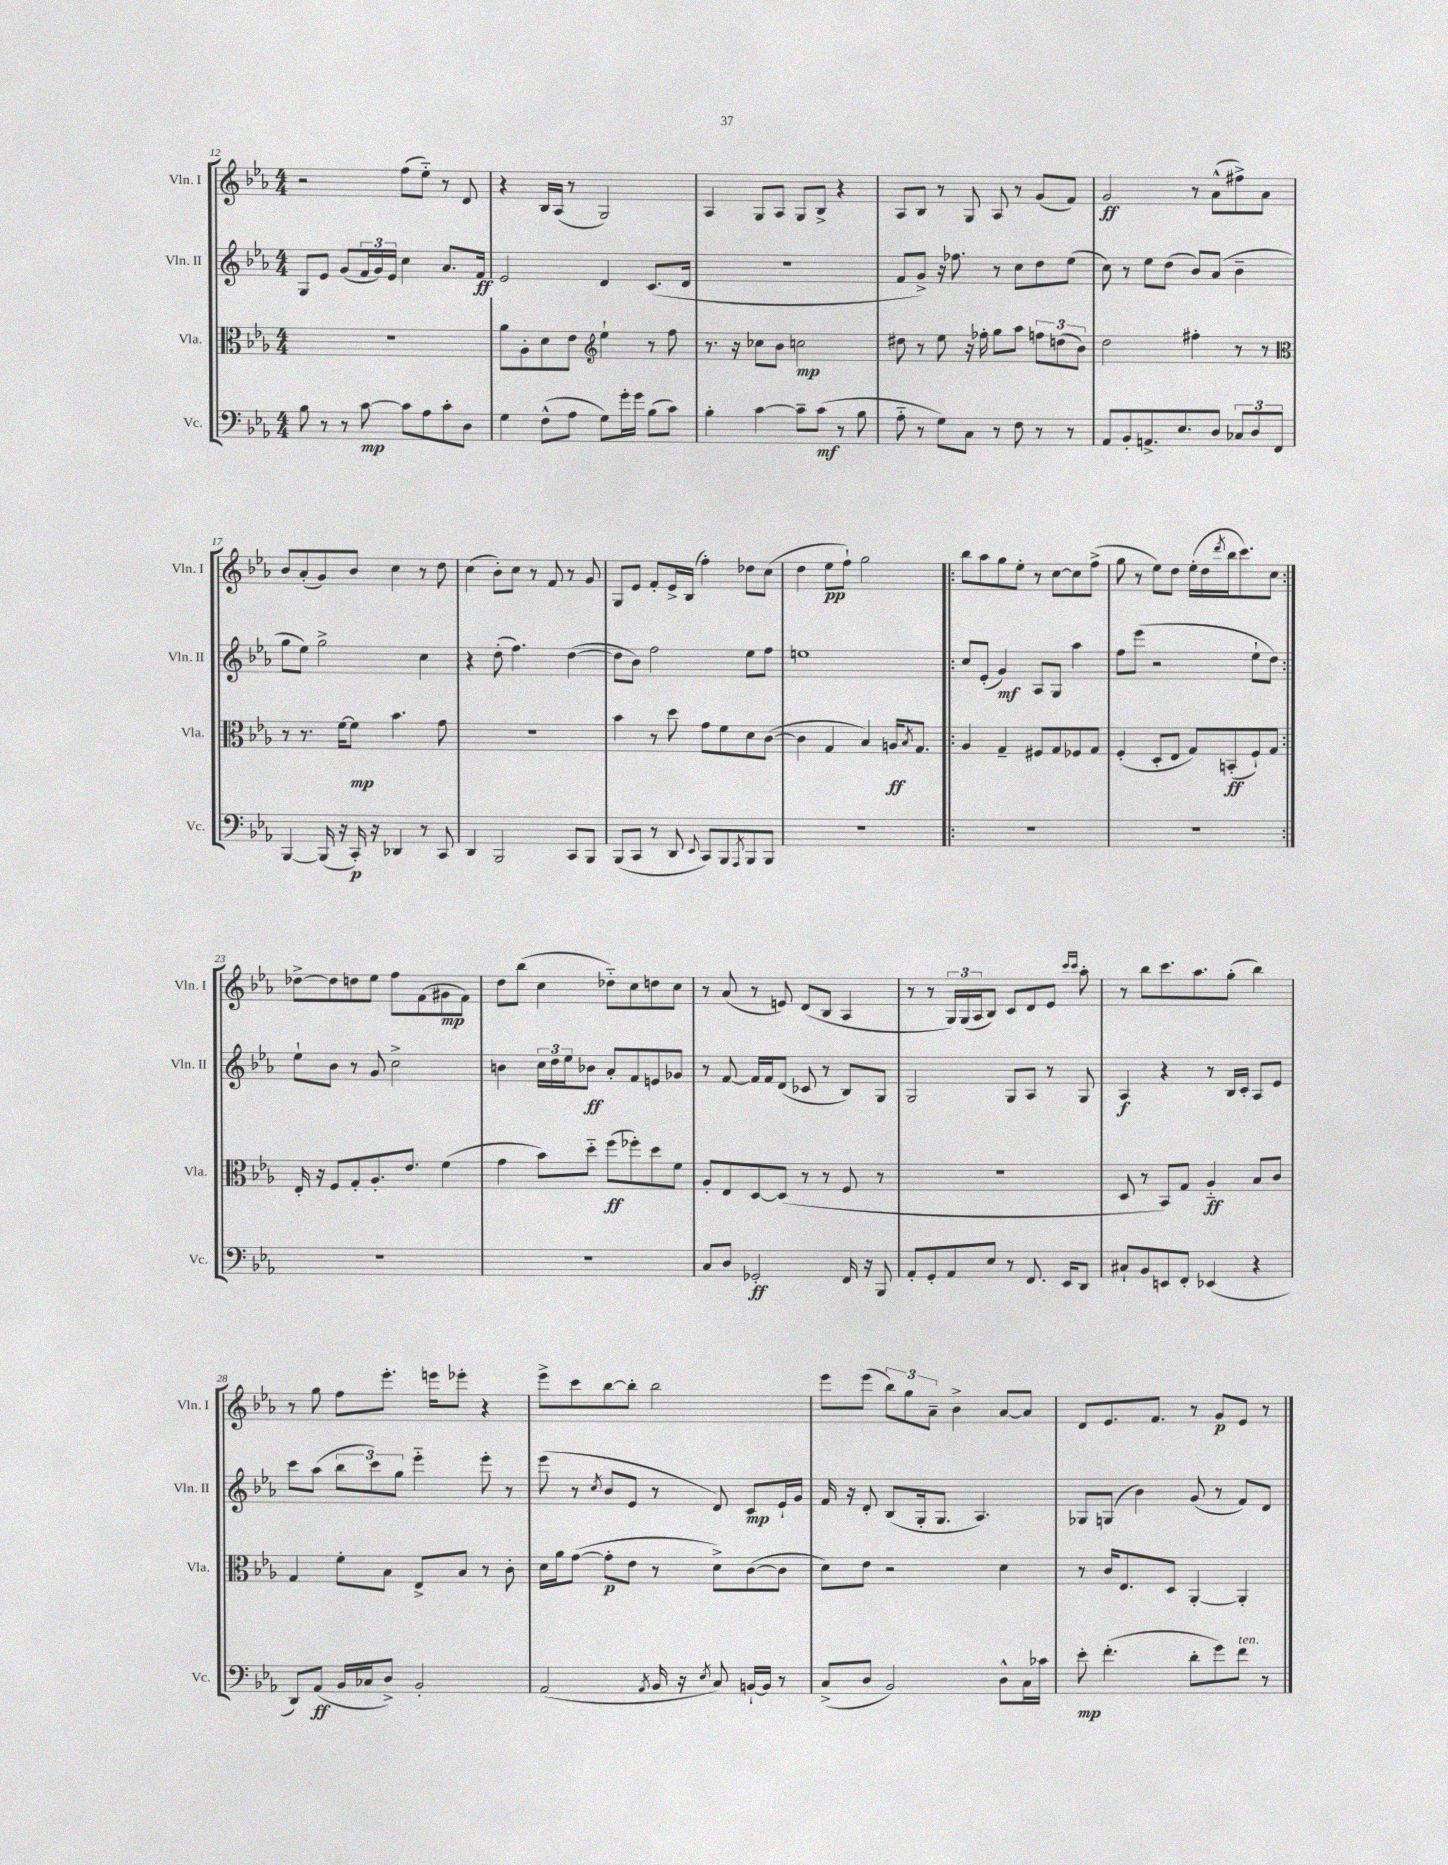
<<
\new StaffGroup <<
\new Staff = "s0" \with { instrumentName = "Vln. I" shortInstrumentName = "Vln. I" } {
    \clef treble \key ees \major \numericTimeSignature \time 4/4
    r2 f''8( ees''8-_) r8 d'8 |
    r4 bes16 aes16( r8 g2) |
    aes4 g8 aes8 g8 bes8-> r4 |
    aes8 bes8 r8 g8 aes8 r8 g'8( f'8) |
    g'2\ff r8 aes'8-^( fis''8->) aes'8 |
    bes'8 aes'8-.( g'8) bes'8 c''4 r8 d''8 |
    c''4( bes'8-.) c''8 r8 f'8 r8 g'8 |
    g8 ees'8 f'8-. ees'16-> bes16( f''4-.) des''8 c''8( |
    d''4 ees''8\pp f''8-!) g''2 |
    \repeat volta 2 { bes''8 aes''8 g''8 ees''8-. r8 c''8~ c''8 f''8->( |
    g''8 r8 ees''8) d''8 ees''16-.( d''16 \acciaccatura { d'''8 } bes''16 c'''8.) c''8 | }
    des''8~-> des''8 d''8 ees''8 f''8 f'8( gis'8\mp f'8) |
    d''8 bes''8( c''4 des''8-_) c''8 d''8 c''8 |
    r8 aes'8( r8 e'8) d'8( bes8 aes4 |
    r8 r8 \tuplet 3/2 { g16) g16( aes16 } bes8) c'8 d'8 ees'8 \grace { c'''16 c'''16 } aes''8-. |
    r8 bes''8 c'''8. aes''8. g''8-.( bes''4) |
    r8 g''8 f''8 ees'''8.-. e'''16 ees'''8-. r4 |
    ees'''8-> c'''8 bes''8~ bes''8-. bes''2 |
    ees'''8 ees'''8( \tuplet 3/2 { bes''8) g''8 aes'8-- } bes'4-> aes'8~ aes'8 |
    d'8 ees'8. f'8. r8 g'8\p ees'8 r8 \bar "|." |
}
\new Staff = "s1" \with { instrumentName = "Vln. II" shortInstrumentName = "Vln. II" } {
    \clef treble \key ees \major \numericTimeSignature \time 4/4
    g8 ees'8 g'8( \tuplet 3/2 { f'16 g'16) ees'16 } c''4 aes'8. f'16\ff |
    ees'2 d'4 c'8.( d'16 |
    R1 |
    f'8 g'8->) r16 fes''8. r8 c''8 d''8 ees''8( |
    c''8) r8 ees''8 d''8( bes'8) aes'8( bes'4-- |
    g''8 ees''8) g''2-> c''4 |
    r4 d''8-.( f''4.) d''4~( |
    d''8 bes'8) f''2 ees''8 f''8 |
    e''1 |
    \repeat volta 2 { c''8 ees'8-.( g'4\mf) aes8 g8 aes''4 |
    f''8 ees'''8( r2 ees''8-! d''8) | }
    ees''8-! bes'8 r8 g'8 c''2-> |
    b'4 \tuplet 3/2 { c''16 d''16 ees''16 } bes'8\ff aes'8-. f'8 e'8 ges'8 |
    r8 f'8~ f'16 f'16 d'8( ces'8 r8 bes8) g8 |
    g2 g8 aes8 r8 g8 |
    aes4\f r4 r8 bes16 c'16-. aes8 ees'8 |
    c'''8 aes''8( \tuplet 3/2 { bes''8 c'''8) g''8 } ees'''4-_ ees'''8-. r8 |
    ees'''8( r8 \acciaccatura { c''8 } bes'8 ees'8 r8 d'8) c'8\mp ees'16-! g'16 |
    f'16 r16 d'8-. bes8( g16-. g8. aes4.) |
    ges8 g8( bes'4) g'8( r8 f'8) d'8 \bar "|." |
}
\new Staff = "s2" \with { instrumentName = "Vla." shortInstrumentName = "Vla." } {
    \clef alto \key ees \major \numericTimeSignature \time 4/4
    R1 |
    aes'8 aes8-. d'8 ees'8 \clef treble ees''4-! r8 f''8 |
    r8. r16 ces''8 bes'8 c''2\mp |
    dis''8 r8 ees''8 r16 fes''16-. g''8 aes''8 \tuplet 3/2 { f''8 d''8( bes'8) } |
    d''2 fis''4-. r8 r8 |
    \clef alto r8 r8. f'16~ f'8\mp bes'4. g'8 |
    R1 |
    bes'4 r8 d''8 g'8 f'8 d'8 c'8~( |
    c'4 g4 bes4) a16\ff \acciaccatura { bes8 } g8. |
    \repeat volta 2 { aes4 g4-- fis8 g8 fes8 g8 |
    f4-.( d8-. ees8 g8) b,8-.\ff( f8-!) g8 | }
    ees16-. r16 f8 g8-. aes8.-. ees'8. f'4( |
    g'4 bes'8) d''8-_ f''8\ff( fes''8-.) d''8 f'8 |
    aes8-. ees8 d8~ d8( r8 r8 f8 r8 |
    r1 |
    d8 r8 bes,8) g8 aes4-_\ff bes8 c'8 |
    g4 f'8-. bes8 ees8-> bes8 r8 c'8-. |
    d'16 aes'16 g'8~( g'8-.\p ees'8 r8 d'8->) c'8~( c'8 |
    d'8) ees'8 r2 d'4 |
    r8 c'16 ees8. d8 aes,4~-. aes,4-. \bar "|." |
}
\new Staff = "s3" \with { instrumentName = "Vc." shortInstrumentName = "Vc." } {
    \clef bass \key ees \major \numericTimeSignature \time 4/4
    bes8 r8 r8 c'8~\mp c'8 aes8 c'8-. d8 |
    g4 f8-^( aes8 g8) g'16-. g'16 bes8( c'8) |
    bes4-. c'4~ c'8-- c'8\mf( r8 bes8 |
    aes8-_ r8 g8) c8 r8 f8 r8 r8 |
    aes,8 bes,8-. a,8.-> ees8. d8 \tuplet 3/2 { ces8 d8 f,8 } |
    bes,,4~ bes,,16( r16 c,16-.\p) r16 des,4 r8 c,8 |
    d,4 bes,,2 c,8 bes,,8 |
    bes,,8( c,8 r8 d,8 \appoggiatura { ees,8 } c,8) bes,,8 \acciaccatura { aes,,8 } bes,,8 bes,,8 |
    R1 |
    \repeat volta 2 { R1 |
    R1 | }
    R1 |
    R1 |
    c8 d8 ges,2-.\ff f,16 r16 bes,,8 |
    aes,8-. g,8-. aes,8 ees8 r8 f,8. ees,16 d,8 |
    cis8-! bes,8 e,8 f,8-. ees,4( r4 |
    d,8) aes,8\ff( bes,16 ces16 d8->) bes,2-. |
    aes,2( \acciaccatura { aes,8 } bes,16 r16 \acciaccatura { ees8 } c8) b,16~-! b,16 r8 |
    c8->( d8 bes,2) d8-^ c16 ces'16 |
    ees'8-.\mp f'4.-.( d'8-. g'8) f'8^\markup { \italic "ten." } r8 \bar "|." |
}
>>
>>
\layout { \context { \Score currentBarNumber = #12 } }
